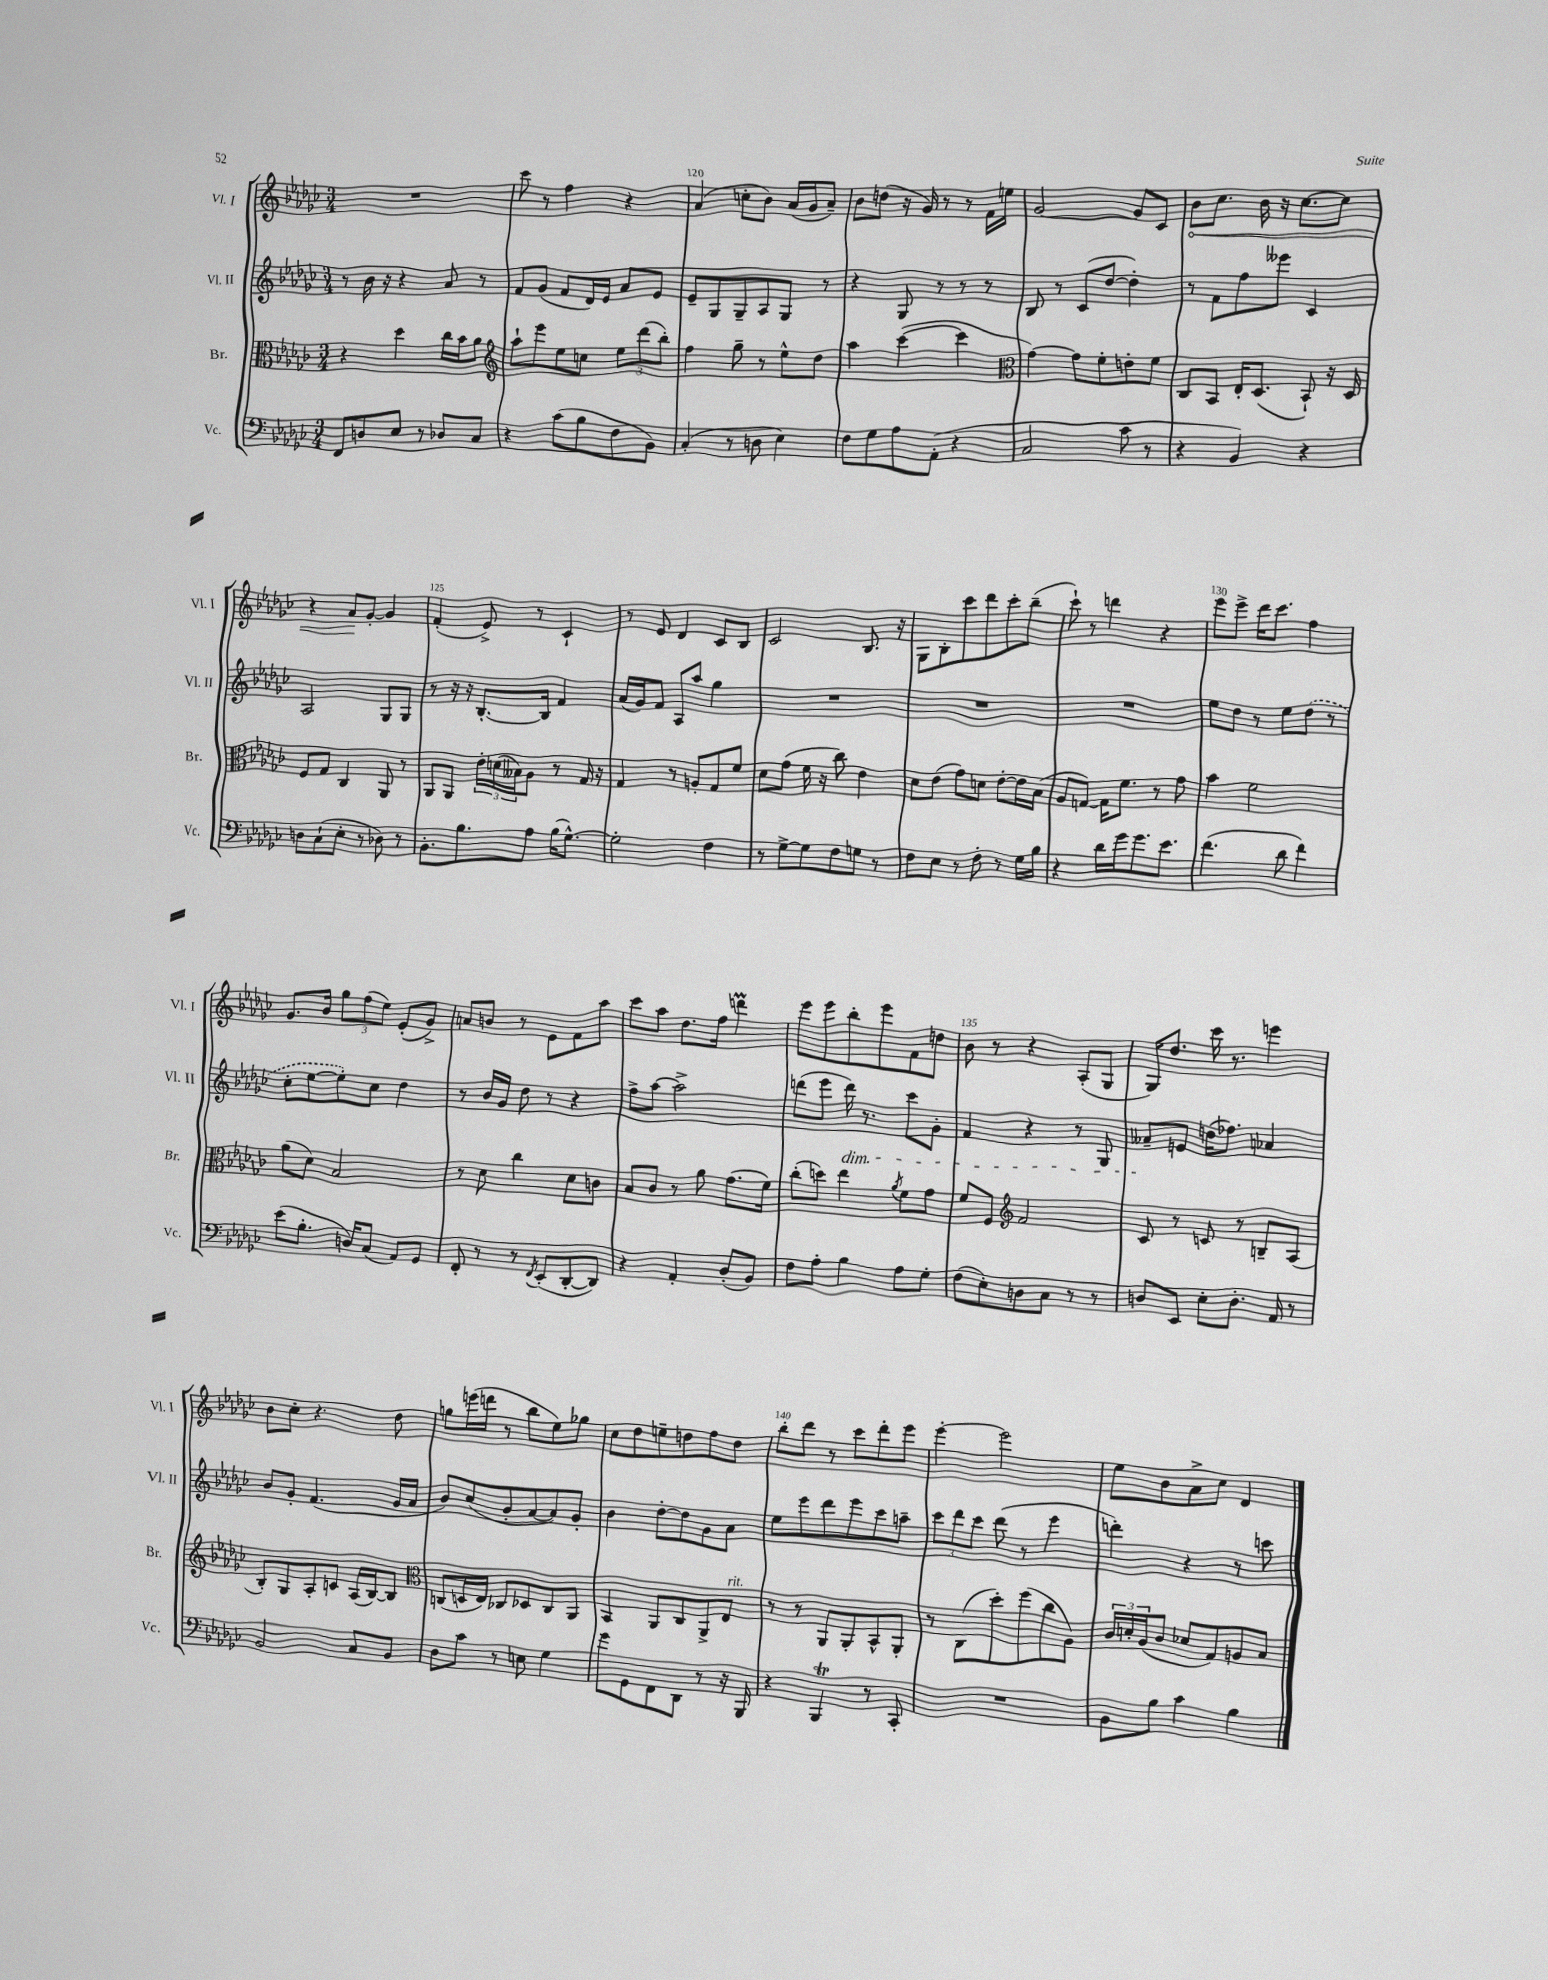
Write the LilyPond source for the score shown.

<<
\new StaffGroup <<
\new Staff = "s0" \with { instrumentName = "Vl. I" shortInstrumentName = "Vl. I" } {
    \clef treble \key ges \major \numericTimeSignature \time 3/4
    R2. |
    ces'''8 r8 f''4 r4 |
    aes'4( c''8-. bes'8) aes'16( ges'16 aes'8--) |
    bes'8 d''8( r16 ges'16) r8 r8 f'16 e''16 |
    ges'2~ ges'8 ces'8 |
    \once \override Hairpin.circled-tip = ##t bes'8\< ces''8. bes'16 r16 ces''8.~ ces''8 |
    r4 aes'8\! ges'8~-. ges'4 |
    f'4-.( ees'8->) r8 ces'4-! |
    r8 ees'8 des'4 ces'8 bes8 |
    ces'2 bes8. r16 |
    ges8 bes8-. ces'''8 des'''8 ces'''8-. bes''8--( |
    ces'''8-!) r8 d'''4 r4 |
    ees'''8 ees'''8-> des'''16 ces'''8. f''4 |
    ges'8. bes'16 \tuplet 3/2 { ges''8 f''8( ees''8) } ees'8-.( ges'8->) |
    a'8 b'8 r8 ees'8 f'8 aes''8 |
    ces'''8 aes''8 des''8. f''16 d'''4\prall |
    ees'''8 ees'''8 bes''8-. ees'''8 f'8 d''8 |
    bes'8 r8 r4 aes8-.( ges8 |
    ges16) des''8. ces'''16 r8. e'''4 |
    bes'8 ces''8-. r4. des''8 |
    g''8 e'''16( d'''16 r8 bes''8 ees''8) ges''8 |
    ces''8 des''8 e''8-- d''8 f''8 d''8 |
    bes''8-. des'''8 r8 ces'''8 des'''8-. ees'''8 |
    ees'''4~-. ees'''2 |
    ees''8 bes'8 aes'8-> ces''8 des'4 \bar "|." |
}
\new Staff = "s1" \with { instrumentName = "Vl. II" shortInstrumentName = "Vl. II" } {
    \clef treble \key ges \major \numericTimeSignature \time 3/4
    r8 bes'16 r16 r4 aes'8 r8 |
    f'8 ges'8( f'8 des'16) ees'16 aes'8 ees'8 |
    ees'8-- ges8 ges8-- aes8 ges8 r8 |
    r4 ges8 r8 r8 r8 |
    bes8 r8 ces'8( des''8~ des''4-.) |
    r8 f'8 f''8 eeses'''8 ces'4 |
    aes2 ges8 ges8 |
    r8 r16 r16 bes8.~-. bes16 f'4 |
    aes'16( ges'16) f'8 aes8 aes''8 ges''4 |
    R2. |
    R2. |
    R2. |
    ees''8 des''8 r8 ees''8 \once \slurDashed des''8( r8 |
    ces''8-. ees''8~ ees''8-.) ces''8 des''4 |
    r8 bes'16 ges'16 des''8 r8 r4 |
    f''8-> aes''8~ aes''2-> |
    d'''8( ees'''8 d'''16\dim) r8. ces'''8 ges'8-. |
    f'4 r4 r8 ges8 |
    aeses'8--\! e'8 d''16( fes''8.) aes'4 |
    bes'8 ges'8-. f'4.( ges'16 aes'16 |
    bes'8) ces''8( bes'8-. aes'8~ aes'8) ges'8-. |
    bes'4 des''8~-. des''8 ges'8 aes'8 |
    ees''8 ees'''8 des'''8 ees'''8 ces'''8 a''8-- |
    \tuplet 3/2 { ces'''8 des'''8 ces'''8 } des'''8( r8 ees'''4 |
    d'''4-.) r4 r8 c'''8 \bar "|." |
}
\new Staff = "s2" \with { instrumentName = "Br." shortInstrumentName = "Br." } {
    \clef alto \key ges \major \numericTimeSignature \time 3/4
    r4 des''4 ces''16 bes'16 aes'8 |
    \clef treble aes''8-! ees'''8 ees''8 c''8 \tuplet 3/2 { ees''8 des'''8( bes''8-.) } |
    f''4 ges''8-- r8 ees''8-^ des''8 |
    aes''4 ces'''4~( ces'''4 |
    \clef alto ges'4~) ges'8 f'8-. e'8-. f'8 |
    ces8 bes,8 ees16-. des8.( bes,8-!) r16 des16 |
    f8 ges8 ces4 aes,8 r8 |
    aes,8 aes,8 \tuplet 3/2 { ees'16-. d'16( beses16) } aes8 r8 ges16 r16 |
    ges4 r8 a8-. ges8 f'8 |
    des'8 ges'8( f'16 r16 ces''8) ees'4 |
    des'8 ees'8( ges'8) d'8 ees'8~-. ees'16 bes16( |
    aes8 g8~) g16 f'8. r8 ges'8 |
    bes'4 f'2 |
    aes'8( des'8) bes2 |
    r8 des'8 ces''4 des'8 c'8 |
    bes8 ces'8 r8 aes'8 ges'8.( f'16) |
    ces''8-.( d''8) ees''4 \acciaccatura { aes'8 } f'8 ges'8 |
    f'8 f8 \clef treble f'2 |
    ces'8 r8 c'8 r8 b8-- aes8( |
    bes8-.) ges8 aes8-. c'8 aes16( bes16~) bes8 |
    \clef alto c8( d16 ees16) ces8 des8 ces8 aes,8 |
    bes,4 aes,8 ces8 aes,8-> ees8^\markup { \italic "rit." } |
    r8 r8 aes,8 aes,8-. bes,8-^ aes,8-. |
    r8 ces8( des''8-.) f''8( ces''8 aes8) |
    \tuplet 3/2 { ces'16 d'16-. aes16( } ces'8 des'8 ges8) a8 bes8 \bar "|." |
}
\new Staff = "s3" \with { instrumentName = "Vc." shortInstrumentName = "Vc." } {
    \clef bass \key ges \major \numericTimeSignature \time 3/4
    f,8 d8 ees8 r8 des8 ces8 |
    r4 ces'8( bes8 f8 bes,8) |
    ces4-.( r8 d8 ees4) |
    f8 ges8 aes8 aes,8-.( r4 |
    ces2 ces'8 r8 |
    r4 bes,4) r4 |
    d8 ces8-!( ees8-. r8 des8) r8 |
    bes,8.-. bes8. aes8 bes16( ges8.~-^) |
    ges2-. f4 |
    r8 ges8~-> ges8 f8 g8 r8 |
    f8 ees8 r8 f8-. r8 ges16 bes16 |
    r4 des'16 ges'16 ges'8. ees'8. |
    f'4.( des'8 f'4) |
    ees'8( bes8.-. d16) ces8( aes,8) ges,8 |
    f,8-. r8 r8 \acciaccatura { f,8 } ees,8-.( des,8~-. des,8) |
    r4 aes,4-. des8-.( bes,8) |
    f8 aes8-. bes4 aes8 ges8-. |
    f8( ees8-.) d8 ces8 r8 r8 |
    d8 ees,8 ees8-. d8.-. aes,16 r8 |
    bes,2 ces8 bes,8 |
    des8 ces'8 r8 e8 ges4 |
    ges'8 ges,8 f,8 des,8 r8 r16 bes,,16 |
    r4 bes,,4\trill r8 ces,8-. |
    R2. |
    bes,8 bes8 ces'4 bes4 \bar "|." |
}
>>
>>
\layout { \context { \Score currentBarNumber = #118 \override BarNumber.break-visibility = ##(#f #t #t) barNumberVisibility = #(every-nth-bar-number-visible 5) } }
